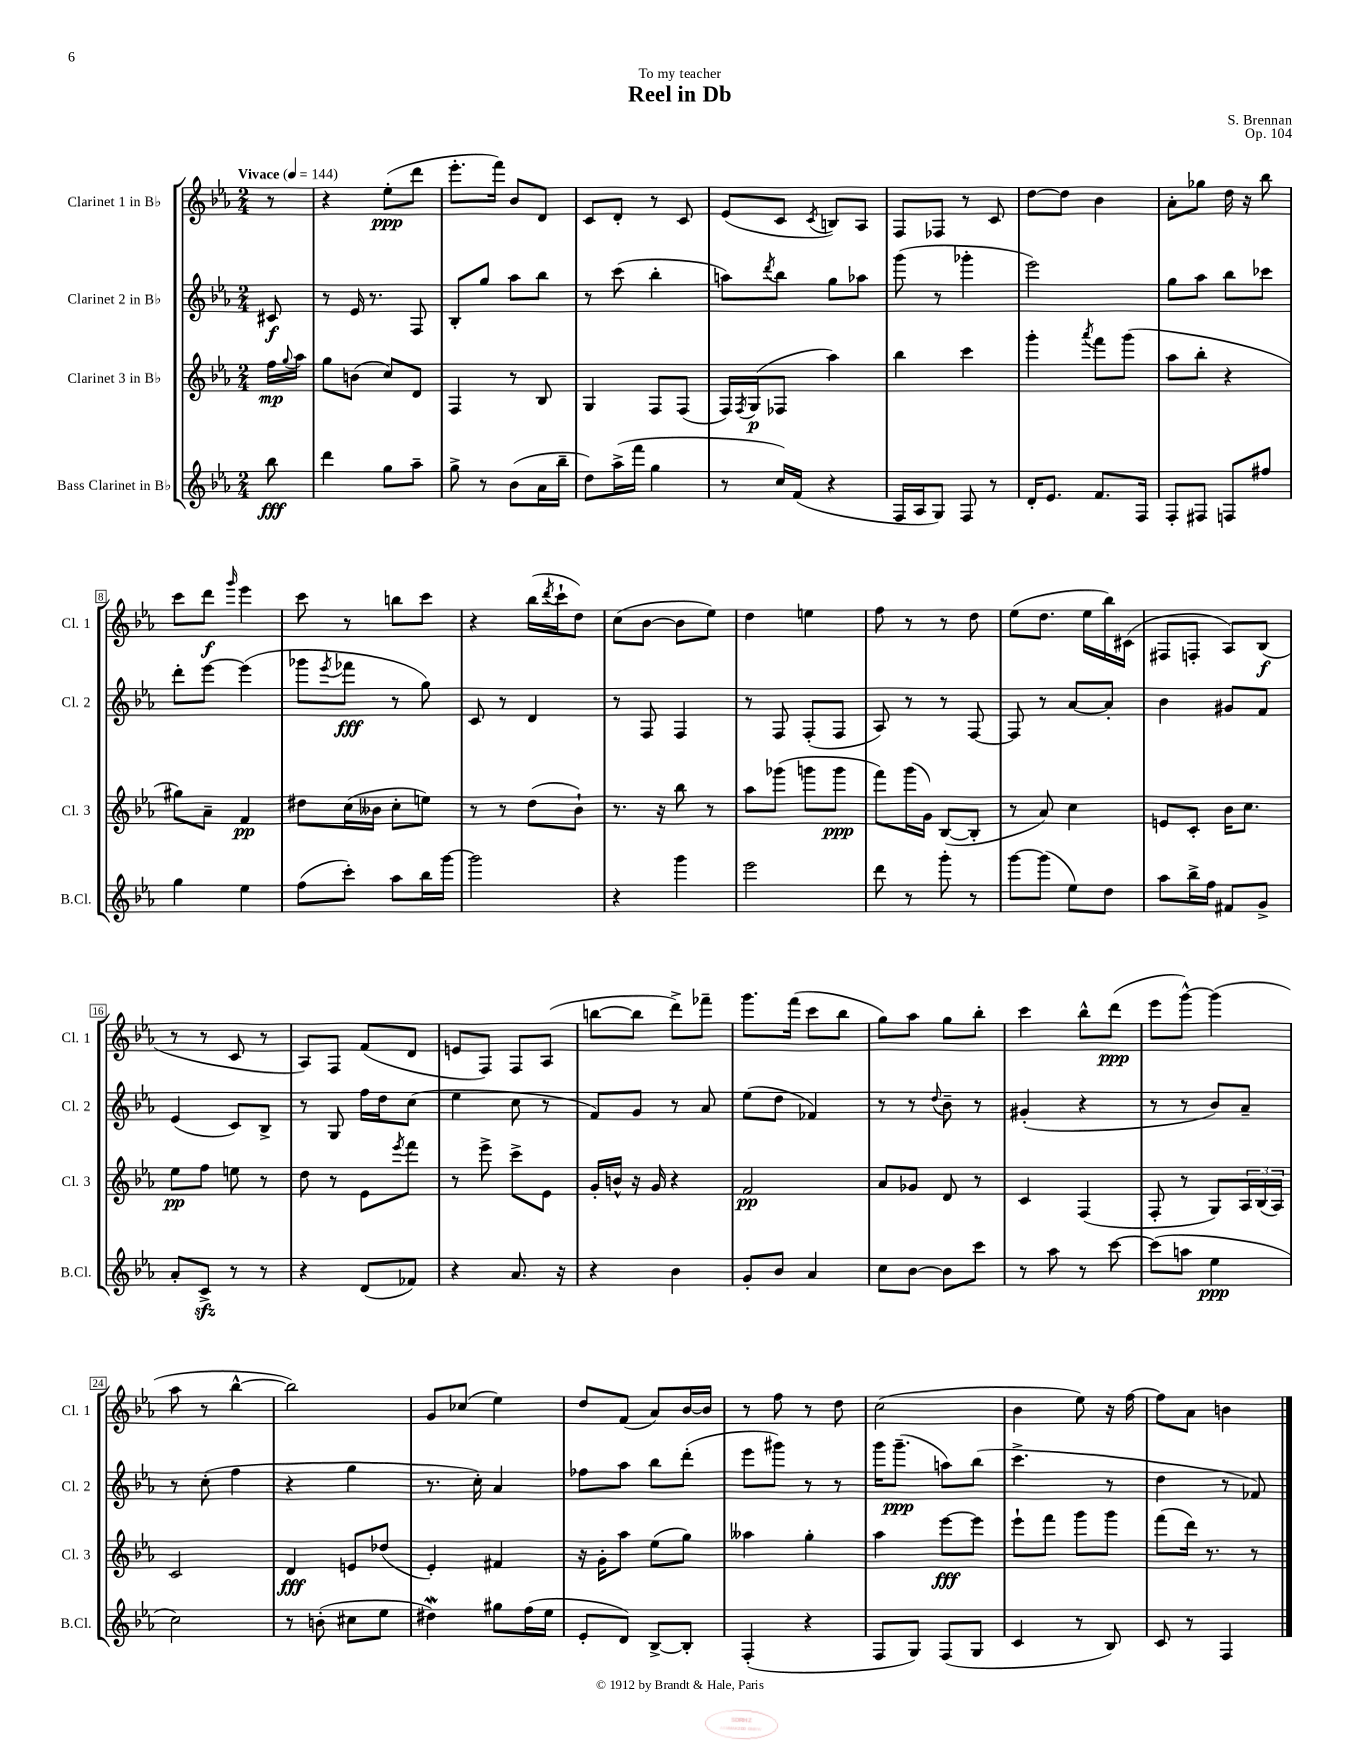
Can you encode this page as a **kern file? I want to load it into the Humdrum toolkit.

**kern	**dynam	**kern	**dynam	**kern	**dynam	**kern	**dynam
*part4	*part4	*part3	*part3	*part2	*part2	*part1	*part1
*staff4	*staff4	*staff3	*staff3	*staff2	*staff2	*staff1	*staff1
*I"Bass Clarinet in B♭	*	*I"Clarinet 3 in B♭	*	*I"Clarinet 2 in B♭	*	*I"Clarinet 1 in B♭	*
*I'B.Cl.	*	*I'Cl. 3	*	*I'Cl. 2	*	*I'Cl. 1	*
*clefG2	*	*clefG2	*	*clefG2	*	*clefG2	*
*k[b-e-a-]	*	*k[b-e-a-]	*	*k[b-e-a-]	*	*k[b-e-a-]	*
*M2/4	*	*M2/4	*	*M2/4	*	*M2/4	*
*MM144	*	*MM144	*	*MM144	*	*MM144	*
=	=	=	=	=	=	=	=
!	!	!	!	!	!	!LO:TX:a:B:t=Vivace	!
8bb-\	fff	16ff\LL	mp	8c#X/	f	8r	.
.	.	8qqgg/	.	.	.	.	.
.	.	16aa-\JJ	.	.	.	.	.
=1	=1	=1	=1	=1	=1	=1	=1
4ddd\	.	8gg\L	.	8r	.	4r	.
.	.	(8bn\J	.	16e-/	.	.	.
.	.	.	.	8.r	.	.	.
8gg\L	.	8cc/L)	.	.	.	(8ee-'\L	ppp
8aa-~\J	.	8d/J	.	8F/	.	8ddd\J	.
=2	=2	=2	=2	=2	=2	=2	=2
8gg^\	.	4F/	.	8B-'/L	.	8.eee-'\L	.
8r	.	.	.	8gg/J	.	.	.
.	.	.	.	.	.	16fff\Jk)	.
(8b-\L	.	8r	.	8aa-\L	.	8b-/L	.
16a-\L	.	8B-/	.	8bb-\J	.	8d/J	.
16bb-~\JJ	.	.	.	.	.	.	.
=3	=3	=3	=3	=3	=3	=3	=3
8dd\L)	.	4G/	.	8r	.	8c/L	.
(16aa-^\L	.	.	.	(8ccc\	.	8d'/J	.
16fff\JJ	.	.	.	.	.	.	.
4gg\	.	8F/L	.	4bb-'\	.	8r	.
.	.	(8F/J	.	.	.	8c/	.
=4	=4	=4	=4	=4	=4	=4	=4
8r	.	16F/LL)	.	8aan\L)	.	(8e-/L	.
.	.	8qF/	.	.	.	.	.
.	.	(16G/J	p	.	.	.	.
.	.	.	.	8qddd/	.	.	.
16cc/LL)	.	8F-X/J	.	8bb-\J	.	8c/J	.
(16f/JJ	.	.	.	.	.	.	.
.	.	.	.	.	.	8qc/	.
4r	.	4aa-\)	.	8gg\L	.	8Bn/L)	.
.	.	.	.	8aa-X\J	.	8A-/J	.
=5	=5	=5	=5	=5	=5	=5	=5
16F/LL	.	4bb-\	.	(8ggg\	.	8F/L	.
16A-/J	.	.	.	.	.	.	.
8G/J)	.	.	.	8r	.	8F-X/J	.
8F/	.	4ccc\	.	4ggg-X'\	.	8r	.
8r	.	.	.	.	.	8c/	.
=6	=6	=6	=6	=6	=6	=6	=6
16d'/KL	.	4ggg'\	.	2eee-\)	.	[8dd\L	.
8.e-/J	.	.	.	.	.	.	.
.	.	.	.	.	.	8dd\J]	.
.	.	8qaaa-/	.	.	.	.	.
8.f/L	.	8fff\L	.	.	.	4b-\	.
.	.	(8ggg\J	.	.	.	.	.
16F/Jk	.	.	.	.	.	.	.
=7	=7	=7	=7	=7	=7	=7	=7
8F'/L	.	8aa-\L	.	8gg\L	.	8a-'\L	.
8F#X/J	.	8bb-'\J	.	8aa-\J	.	8gg-X\J	.
8Fn/L	.	4r	.	8bb-\L	.	16dd\	.
.	.	.	.	.	.	16r	.
8ff#X/J	.	.	.	8ccc-X\J	.	8bb-\	.
!!LO:LB:g=z
=8	=8	=8	=8	=8	=8	=8	=8
4gg\	.	8gg#X\L)	.	8ddd'\L	.	8ccc\L	.
.	.	8a-~\J	.	[8eee-\J	.	8ddd\J	f
.	.	.	.	.	.	16qqggg/	.
4ee-\	.	4f/	pp	(4eee-\]	.	4eee-\	.
=9	=9	=9	=9	=9	=9	=9	=9
(8ff\L	.	8dd#X\L	.	8ggg-X\L	.	8ccc\	.
.	.	.	.	8qeee-/	.	.	.
8ccc'\J)	.	(16cc\L	.	8fff-X\J	fff	8r	.
.	.	16b--X\JJ	.	.	.	.	.
8aa-\L	.	8cc'\L	.	8r	.	8bbn\L	.
16bb-\L	.	8een\J)	.	8gg\)	.	8ccc\J	.
[16ggg\JJ	.	.	.	.	.	.	.
=10	=10	=10	=10	=10	=10	=10	=10
2ggg\]	.	8r	.	8c/	.	4r	.
.	.	8r	.	8r	.	.	.
.	.	(8dd\L	.	4d/	.	(16bb-\LL	.
.	.	.	.	.	.	8qddd/	.
.	.	.	.	.	.	16ccc`\J	.
.	.	8b-`\J)	.	.	.	8dd\J)	.
=11	=11	=11	=11	=11	=11	=11	=11
4r	.	8.r	.	8r	.	(8cc\L	.
.	.	.	.	8F/	.	[8b-\J	.
.	.	16r	.	.	.	.	.
4ggg\	.	8bb-\	.	4F/	.	8b-\L]	.
.	.	8r	.	.	.	8ee-\J)	.
=12	=12	=12	=12	=12	=12	=12	=12
2eee-\	.	8aa-\L	.	8r	.	4dd\	.
.	.	(8ggg-X\J	.	8F/	.	.	.
.	.	8gggn\L	.	(8F'/L	.	4een\	.
.	.	8ggg\J	ppp	8F/J	.	.	.
=13	=13	=13	=13	=13	=13	=13	=13
8ddd\	.	8fff\L)	.	8A-/)	.	8ff\	.
8r	.	(16ggg\L	.	8r	.	8r	.
.	.	16g\JJ)	.	.	.	.	.
8ggg'\	.	([8B-/L	.	8r	.	8r	.
8r	.	8B-'/J]	.	[8F/	.	8dd\	.
=14	=14	=14	=14	=14	=14	=14	=14
[8ggg\L	.	8r	.	8F/]	.	(8ee-\L	.
(8ggg\J]	.	8a-/)	.	8r	.	8.dd\J	.
8ee-\L)	.	4cc\	.	[8a-/L	.	.	.
.	.	.	.	.	.	16ee-\LL	.
8dd\J	.	.	.	8a-'/J]	.	16bb-\)	.
.	.	.	.	.	.	(16c#X\JJ	.
=15	=15	=15	=15	=15	=15	=15	=15
8aa-\L	.	8en/L	.	4b-\	.	8F#X/L	.
16bb-^\L	.	8c'/J	.	.	.	8Fn'/J	.
16ff\JJ	.	.	.	.	.	.	.
8f#X/L	.	16b-\KL	.	8g#X/L	.	8A-/L)	.
.	.	8.cc\J	.	.	.	.	.
8g^/J	.	.	.	8f/J	.	(8B-/J	f
!!LO:LB:g=z
=16	=16	=16	=16	=16	=16	=16	=16
8a-'/L	.	8ee-\L	pp	(4e-/	.	8r	.
8czz^/J	.	8ff\J	.	.	.	8r	.
8r	.	8een\	.	8c/L)	.	8c/	.
8r	.	8r	.	8B-^/J	.	8r	.
=17	=17	=17	=17	=17	=17	=17	=17
4r	.	8dd\	.	8r	.	8A-/L)	.
.	.	8r	.	8G/	.	8F/J	.
(8d/L	.	8e-\L	.	16ff\LL	.	(8f/L	.
.	.	.	.	16dd\J	.	.	.
.	.	8qeee-/	.	.	.	.	.
8f-X/J)	.	8fff\J	.	(8cc\J	.	8d/J	.
=18	=18	=18	=18	=18	=18	=18	=18
4r	.	8r	.	4ee-\	.	8en/L	.
.	.	8eee-^\	.	.	.	8F/J)	.
8.a-/	.	8ccc^\L	.	8cc\	.	8F/L	.
.	.	8e-\J	.	8r	.	(8A-/J	.
16r	.	.	.	.	.	.	.
=19	=19	=19	=19	=19	=19	=19	=19
4r	.	16g'/LL	.	8f/L)	.	[8bbn\L	.
.	.	16bn^^/JJ	.	.	.	.	.
.	.	16r	.	8g/J	.	8bb\J]	.
.	.	16g/	.	.	.	.	.
4b-\	.	4r	.	8r	.	8ddd^\L)	.
.	.	.	.	8a-/	.	8fff-X~\J	.
=20	=20	=20	=20	=20	=20	=20	=20
8g'/L	.	2f/	pp	(8ee-\L	.	8.ggg\L	.
8b-/J	.	.	.	8dd\J	.	.	.
.	.	.	.	.	.	(16fff\Jk	.
4a-/	.	.	.	4f-X/)	.	8ccc\L	.
.	.	.	.	.	.	8bb-\J	.
=21	=21	=21	=21	=21	=21	=21	=21
8cc\L	.	8a-/L	.	8r	.	8gg\L)	.
[8b-\J	.	8g-X/J	.	8r	.	8aa-\J	.
.	.	.	.	8qqdd/	.	.	.
8b-\L]	.	8d/	.	8b-~\	.	8gg\L	.
8ccc\J	.	8r	.	8r	.	8bb-'\J	.
=22	=22	=22	=22	=22	=22	=22	=22
8r	.	4c/	.	(4g#X'/	.	4ccc\	.
8aa-\	.	.	.	.	.	.	.
8r	.	(4F/	.	4r	.	8bb-^^\L	.
[8ccc\	.	.	.	.	.	(8ddd\J	ppp
=23	=23	=23	=23	=23	=23	=23	=23
(8ccc\L]	.	8F'/	.	8r	.	8eee-\L	.
8aan\J	.	8r	.	8r	.	[8ggg^^\J)	.
4ee-\	ppp	8G/L)	.	8b-/L)	.	(4ggg\]	.
.	.	24A-/L	.	8a-~/J	.	.	.
.	.	(24B-/	.	.	.	.	.
.	.	24A-/JJ)	.	.	.	.	.
!!LO:LB:g=z
=24	=24	=24	=24	=24	=24	=24	=24
2cc\)	.	2c/	.	8r	.	8aa-\	.
.	.	.	.	(8cc'\	.	8r	.
.	.	.	.	4ff\	.	[4bb-^^\	.
=25	=25	=25	=25	=25	=25	=25	=25
8r	.	4d/	fff	4r	.	2bb-\])	.
(8bn'\	.	.	.	.	.	.	.
8cc#X\L	.	8en/L	.	4gg\	.	.	.
8ee-\J	.	(8dd-X/J	.	.	.	.	.
=26	=26	=26	=26	=26	=26	=26	=26
4dd#XW\)	.	4e-'/)	.	8.r	.	8g/L	.
.	.	.	.	.	.	(8cc-X/J	.
.	.	.	.	16cc'\)	.	.	.
8gg#X\L	.	4f#X/	.	4a-/	.	4ee-\)	.
(16ff\L	.	.	.	.	.	.	.
16ee-\JJ	.	.	.	.	.	.	.
=27	=27	=27	=27	=27	=27	=27	=27
8e-'/L	.	16r	.	8ff-X\L	.	8dd/L	.
.	.	16g'\KL	.	.	.	.	.
8d/J)	.	8aa-\J	.	8aa-\J	.	(8f/J	.
[8B-^/L	.	(8ee-\L	.	8bb-\L	.	8a-/L)	.
8B-'/J]	.	8gg\J)	.	(8ddd'\J	.	[16b-/L	.
.	.	.	.	.	.	16b-/JJ]	.
=28	=28	=28	=28	=28	=28	=28	=28
(4F'/	.	4aa--X\	.	8eee-\L	.	8r	.
.	.	.	.	8ggg#X\J)	.	8ff\	.
4r	.	4gg'\	.	8r	.	8r	.
.	.	.	.	8r	.	8dd\	.
=29	=29	=29	=29	=29	=29	=29	=29
8F/L	.	4aa-\	.	16ggg\KL	.	(2cc\	.
.	.	.	.	(8.ggg~\J	ppp	.	.
8G/J)	.	.	.	.	.	.	.
(8F/L	.	[8eee-\L	fff	8aan\L)	.	.	.
8G/J	.	8eee-\J]	.	(8bb-\J	.	.	.
=30	=30	=30	=30	=30	=30	=30	=30
4c/	.	8eee-`\L	.	4.ccc^\	.	4b-\	.
.	.	8fff\J	.	.	.	.	.
8r	.	8ggg\L	.	.	.	8ee-\)	.
8B-/)	.	8ggg\J	.	8r	.	16r	.
.	.	.	.	.	.	[16ff\	.
=31	=31	=31	=31	=31	=31	=31	=31
8c/	.	(8fff\L	.	4dd\	.	8ff\L]	.
8r	.	16ddd\Jk)	.	.	.	8a-\J	.
.	.	8.r	.	.	.	.	.
4F/	.	.	.	8r	.	4bn\	.
.	.	8r	.	8f-X/)	.	.	.
==	==	==	==	==	==	==	==
*-	*-	*-	*-	*-	*-	*-	*-
